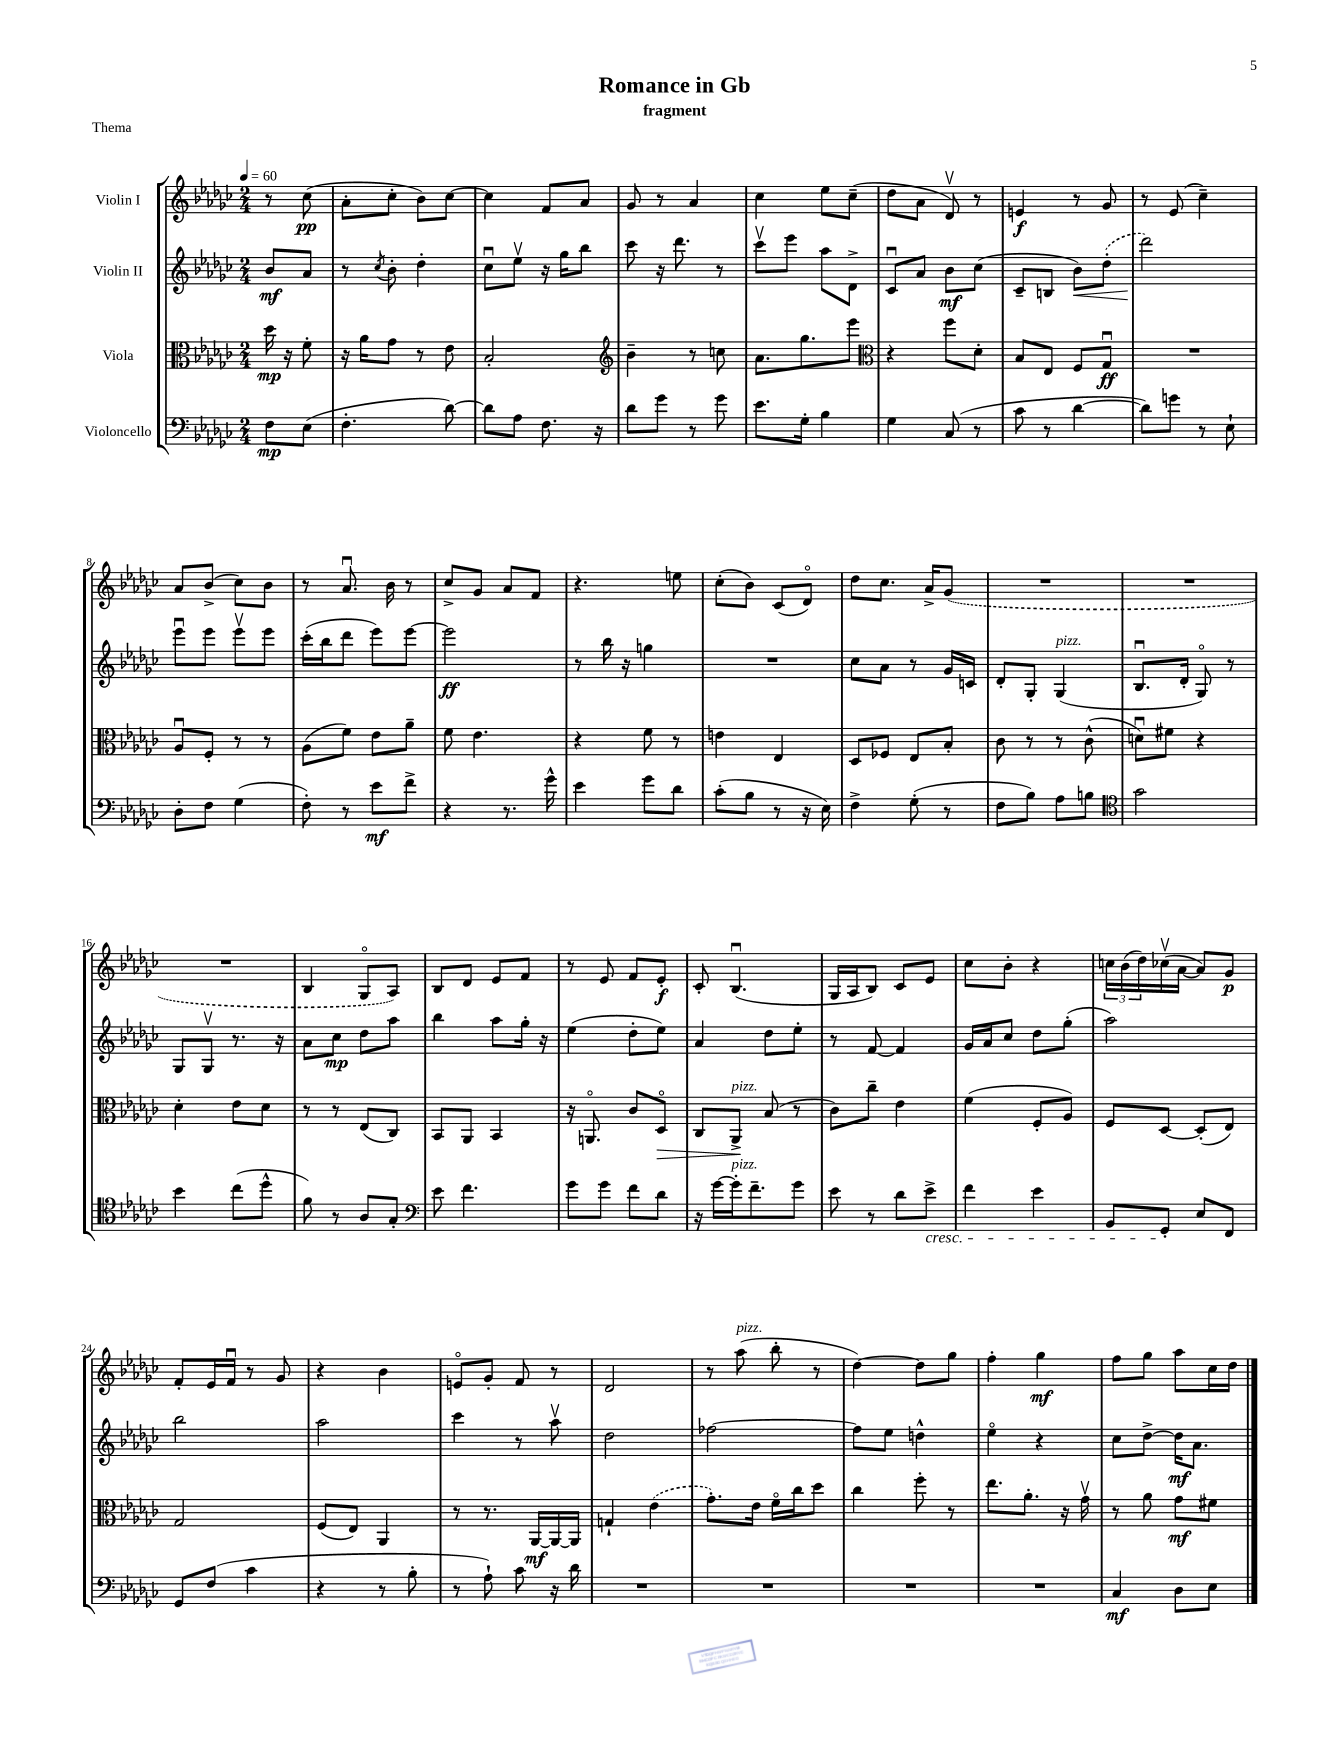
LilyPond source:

\header { title = "Romance in Gb" subtitle = "fragment" piece = "Thema" }
<<
\new StaffGroup <<
\new Staff = "s0" \with { instrumentName = "Violin I" } {
    \clef treble \key ges \major \numericTimeSignature \time 2/4 \partial 4 \tempo 4 = 60
    r8 ces''8\pp( |
    aes'8-. ces''8-. bes'8) ces''8~ |
    ces''4 f'8 aes'8 |
    ges'8 r8 aes'4 |
    ces''4 ees''8 ces''8--( |
    des''8 aes'8 des'8\upbow) r8 |
    e'4\f r8 ges'8 |
    r8 ees'8( ces''4--) |
    aes'8 bes'8->( ces''8) bes'8 |
    r8 aes'8.\downbow bes'16 r8 |
    ces''8-> ges'8 aes'8 f'8 |
    r4. e''8 |
    ces''8-.( bes'8) ces'8( des'8\flageolet) |
    des''8 ces''8. aes'16-> \once \slurDashed ges'8( |
    R2 |
    R2 |
    R2 |
    bes4 ges8\flageolet aes8) |
    bes8 des'8 ees'8 f'8 |
    r8 ees'8 f'8 ees'8-.\f |
    ces'8-. bes4.\downbow( |
    ges16 aes16 bes8) ces'8 ees'8 |
    ces''8 bes'8-. r4 |
    \tuplet 3/2 { c''16 bes'16( des''16) } ces''16\upbow( aes'16~ aes'8) ges'8\p |
    f'8-. ees'16 f'16\downbow r8 ges'8 |
    r4 bes'4 |
    e'8\flageolet ges'8-. f'8 r8 |
    des'2 |
    r8 aes''8^\markup { \italic "pizz." }( bes''8-. r8 |
    des''4~) des''8 ges''8 |
    f''4-. ges''4\mf |
    f''8 ges''8 aes''8 ces''16 des''16 \bar "|." |
}
\new Staff = "s1" \with { instrumentName = "Violin II" } {
    \clef treble \key ges \major \numericTimeSignature \time 2/4 \partial 4
    bes'8\mf aes'8 |
    r8 \acciaccatura { ces''8 } bes'8-. des''4-. |
    ces''8\downbow ees''8\upbow r16 ges''16 bes''8 |
    ces'''8 r16 des'''8. r8 |
    ces'''8\upbow ees'''8 aes''8 des'8-> |
    ces'8\downbow aes'8 bes'8\mf ces''8( |
    ces'8-- b8 bes'8\<) \once \slurDashed des''8-.( |
    des'''2\!) |
    ees'''8\downbow ees'''8 ees'''8\upbow ees'''8 |
    ces'''16-.( bes''16 des'''8 ees'''8) ees'''8~ |
    ees'''2\ff |
    r8 bes''16 r16 g''4 |
    R2 |
    ces''8 aes'8 r8 ges'16 c'16 |
    des'8-. ges8-. ges4^\markup { \italic "pizz." }( |
    bes8.\downbow des'16-. ges8\flageolet) r8 |
    ges8 ges8\upbow r8. r16 |
    aes'8 ces''8\mp des''8 aes''8 |
    bes''4 aes''8 ges''16-. r16 |
    ees''4( des''8-. ees''8) |
    aes'4 des''8 ees''8-. |
    r8 f'8~ f'4 |
    ges'16 aes'16 ces''8 des''8 ges''8-.( |
    aes''2) |
    bes''2 |
    aes''2 |
    ces'''4 r8 aes''8\upbow |
    des''2 |
    fes''2~ |
    fes''8 ees''8 d''4-^ |
    ees''4\flageolet r4 |
    ces''8 des''8~-> des''16\mf aes'8. \bar "|." |
}
\new Staff = "s2" \with { instrumentName = "Viola" } {
    \clef alto \key ges \major \numericTimeSignature \time 2/4 \partial 4
    des''16\mp r16 f'8-. |
    r16 aes'16 ges'8 r8 ees'8 |
    bes2-. |
    \clef treble bes'4-- r8 c''8 |
    aes'8. ges''8. ees'''8 |
    \clef alto r4 f''8 des'8-. |
    bes8 ees8 f8 ges8\downbow\ff |
    R2 |
    aes8\downbow f8-. r8 r8 |
    aes8( f'8) ees'8 aes'8-- |
    f'8 ees'4. |
    r4 f'8 r8 |
    e'4 ees4 |
    des8 fes8 ees8 bes8-. |
    ces'8 r8 r8 ces'8-^( |
    d'8\downbow) fis'8 r4 |
    des'4-. ees'8 des'8 |
    r8 r8 ees8( ces8) |
    bes,8 aes,8 bes,4 |
    r16 a,8.\flageolet ces'8 des8\flageolet\> |
    ces8 aes,8->\!^\markup { \italic "pizz." } bes8( r8 |
    ces'8) ces''8-- ees'4 |
    f'4( f8-. aes8) |
    f8 des8~ des8-.( ees8) |
    ges2 |
    f8( ees8) aes,4 |
    r8 r8. aes,16~\mf aes,16~ aes,16 |
    g4-! \once \slurDashed ees'4( |
    ges'8.-.) ees'16 f'16\flageolet ces''16 des''8 |
    ces''4 f''8-. r8 |
    ees''8. aes'8.-. r16 ges'16\upbow |
    r8 aes'8 ges'8\mf fis'8 \bar "|." |
}
\new Staff = "s3" \with { instrumentName = "Violoncello" } {
    \clef bass \key ges \major \numericTimeSignature \time 2/4 \partial 4
    f8\mp ees8( |
    f4.-. des'8~) |
    des'8 aes8 f8. r16 |
    des'8 ges'8 r8 ges'8 |
    ees'8. ges16-. bes4 |
    ges4 ces8( r8 |
    ces'8 r8 des'4~ |
    des'8) g'8 r8 ees8-! |
    des8-. f8 ges4( |
    f8-.) r8 ees'8\mf f'8-> |
    r4 r8. ges'16-^ |
    ees'4 ges'8 des'8 |
    ces'8-.( bes8 r8 r16 ees16) |
    f4-> ges8-.( r8 |
    f8 bes8) aes8 b8 |
    \clef tenor ges'2 |
    bes'4 ces''8( des''8-^ |
    f'8) r8 aes8 ges8-. |
    \clef bass ees'8 f'4. |
    ges'8 ges'8 f'8 des'8 |
    r16 ges'16~ ges'16-.^\markup { \italic "pizz." } f'8.-- ges'8 |
    ees'8 r8 des'8 ees'8->\cresc |
    f'4 ees'4 |
    bes,8 ges,8-.\! ees8 f,8 |
    ges,8 f8( ces'4 |
    r4 r8 bes8-. |
    r8 aes8-!) ces'8 r16 des'16 |
    R2 |
    R2 |
    R2 |
    R2 |
    ces4\mf des8 ees8 \bar "|." |
}
>>
>>
